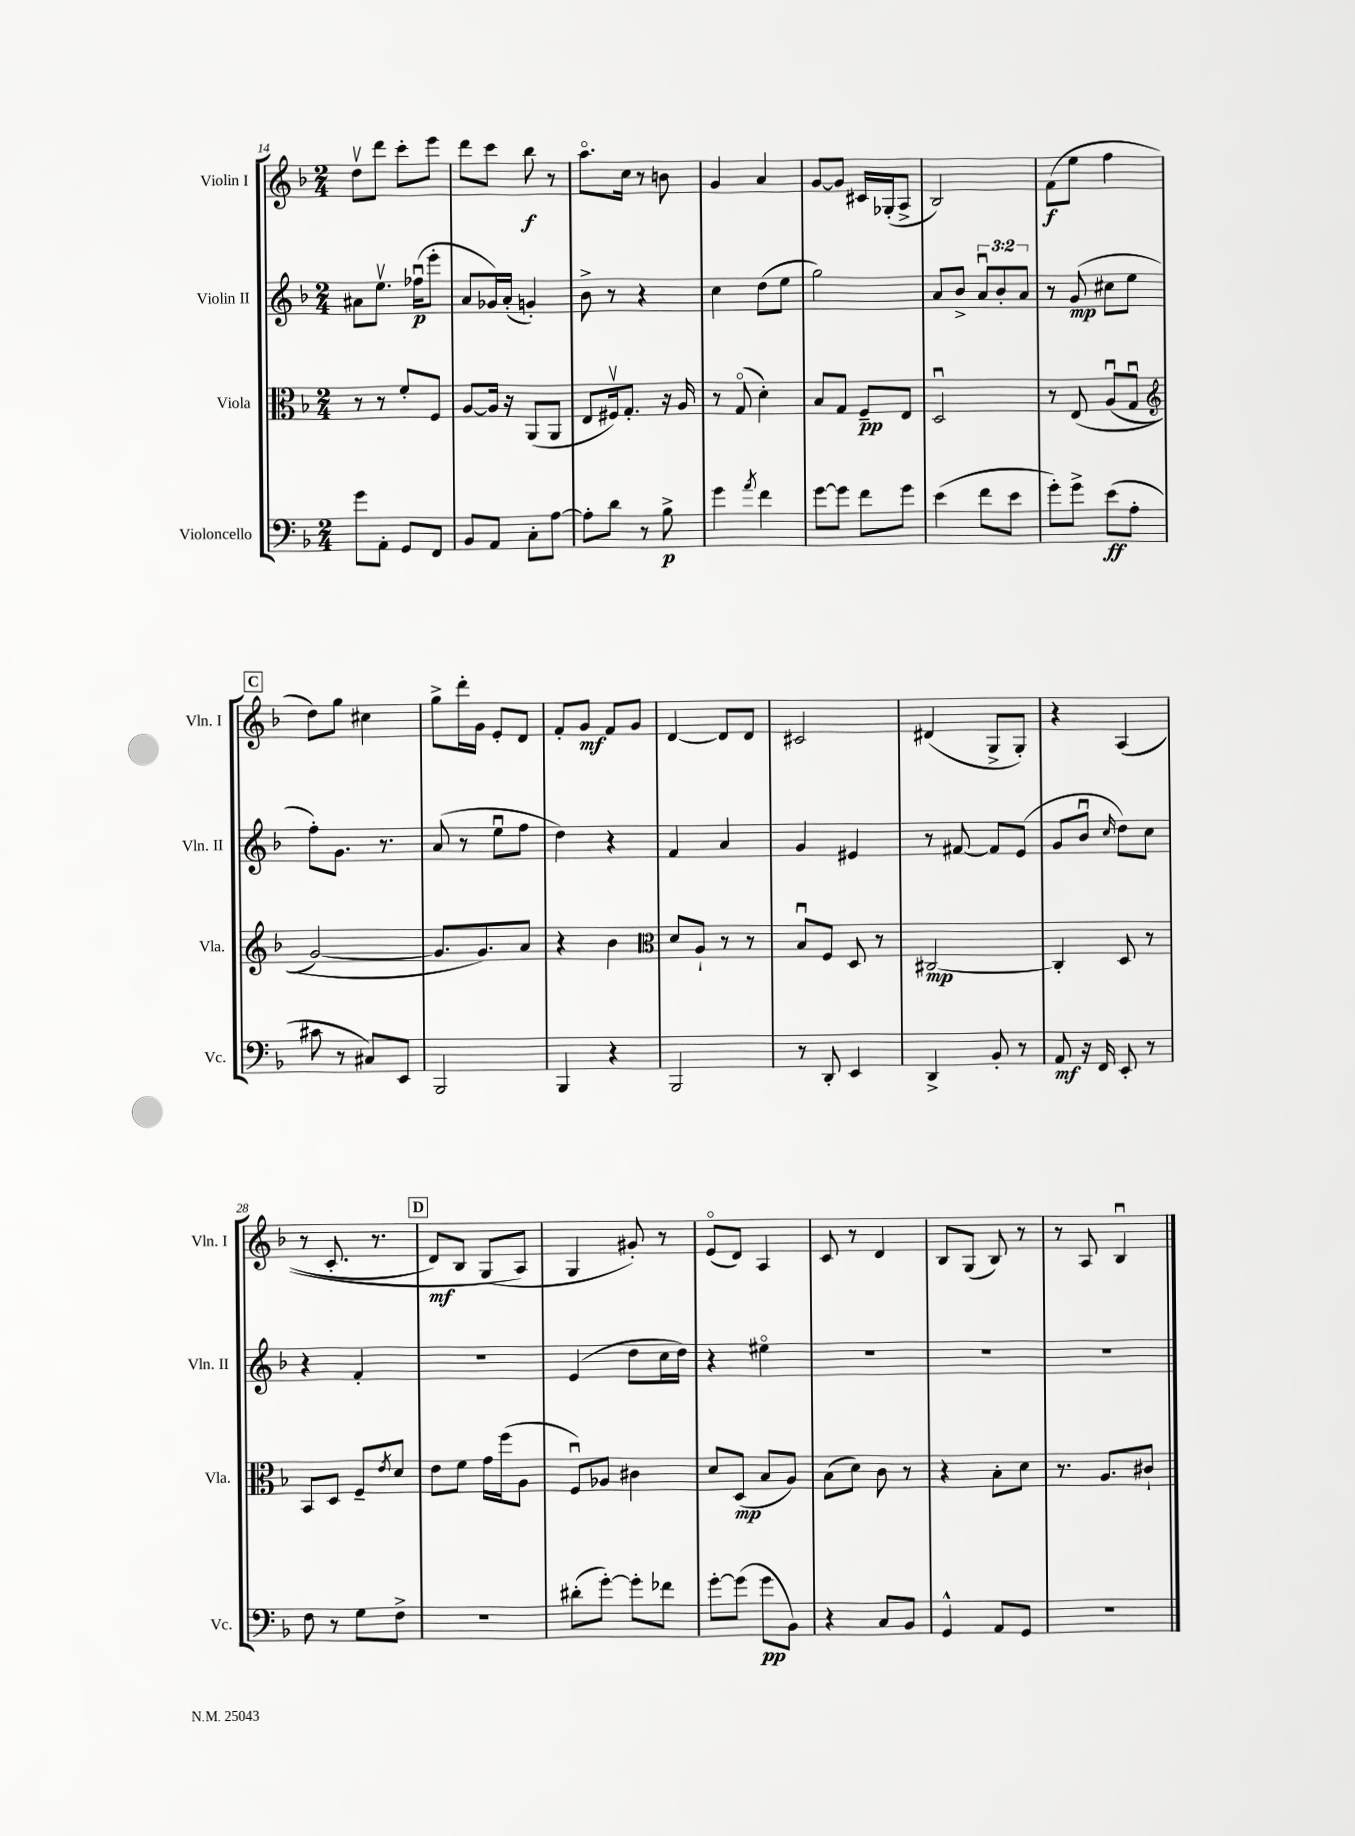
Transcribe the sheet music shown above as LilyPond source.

<<
\new StaffGroup <<
\new Staff = "s0" \with { instrumentName = "Violin I" shortInstrumentName = "Vln. I" } {
    \clef treble \key f \major \numericTimeSignature \time 2/4
    d''8\upbow d'''8 c'''8-. e'''8 |
    d'''8 c'''8 bes''8\f r8 |
    a''8.\flageolet c''16 r8 b'8 |
    g'4 a'4 |
    g'8~ g'8 cis'16 ges16-.( a8-> |
    bes2) |
    f'8\f( e''8 f''4 |
    \mark \markup { \box "C" } d''8) g''8 cis''4 |
    g''8-> d'''16-. g'16 e'8-. d'8 |
    f'8-. g'8\mf f'8 g'8 |
    d'4~ d'8 d'8 |
    cis'2 |
    dis'4( g8-> g8-.) |
    r4 a4(\( |
    r8 c'8.-. r8. |
    \mark \markup { \box "D" } d'8\mf) bes8 g8( a8\) |
    g4 gis'8-.) r8 |
    e'8\flageolet( d'8) a4 |
    c'8 r8 d'4 |
    bes8 g8( bes8) r8 |
    r8 a8 bes4\downbow \bar "|." |
}
\new Staff = "s1" \with { instrumentName = "Violin II" shortInstrumentName = "Vln. II" } {
    \clef treble \key f \major \numericTimeSignature \time 2/4 \override Staff.TupletNumber.text = #tuplet-number::calc-fraction-text
    ais'8 e''8.\upbow fes''16\downbow\p( e'''8-. |
    a'8 ges'16) a'16-.( g'4-.) |
    bes'8-> r8 r4 |
    c''4 d''8( e''8 |
    g''2) |
    a'8 bes'8-> \tuplet 3/2 { a'8\downbow bes'8-. a'8 } |
    r8 g'8\mp( cis''8 e''8 |
    \mark \markup { \box "C" } f''8-.) g'8. r8. |
    a'8( r8 e''8\downbow f''8 |
    d''4) r4 |
    f'4 a'4 |
    g'4 eis'4 |
    r8 fis'8~ fis'8 e'8( |
    g'8 bes'8\downbow \grace { c''16 } d''8) c''8 |
    r4 f'4-. |
    \mark \markup { \box "D" } r2 |
    e'4( d''8 c''16 d''16) |
    r4 eis''4\flageolet |
    r2 |
    R2 |
    R2 \bar "|." |
}
\new Staff = "s2" \with { instrumentName = "Viola" shortInstrumentName = "Vla." } {
    \clef alto \key f \major \numericTimeSignature \time 2/4
    r8 r8 f'8-. f8 |
    a8~ a16 r16 a,8( a,8 |
    e8 fis16\upbow) g8.-. r16 a16 |
    r8 g8\flageolet( d'4-.) |
    bes8 g8 f8--\pp e8 |
    d2\downbow |
    r8 e8\( a8\downbow( g8\downbow |
    \mark \markup { \box "C" } \clef treble g'2~) |
    g'8. g'8.\) a'8 |
    r4 bes'4 |
    \clef alto d'8 a8-! r8 r8 |
    bes8\downbow f8 d8 r8 |
    cis2~\mp |
    cis4-. d8 r8 |
    bes,8 d8 f8-- \acciaccatura { e'8 } d'8 |
    \mark \markup { \box "D" } e'8 f'8 g'16 f''16( a8 |
    f8\downbow) aes8 cis'4 |
    d'8 d8\mp( bes8 a8) |
    bes8( d'8) c'8 r8 |
    r4 bes8-. d'8 |
    r8. a8. cis'8-! \bar "|." |
}
\new Staff = "s3" \with { instrumentName = "Violoncello" shortInstrumentName = "Vc." } {
    \clef bass \key f \major \numericTimeSignature \time 2/4
    g'8 a,8-. g,8 f,8 |
    bes,8 a,8 c8-. a8~ |
    a8-. d'8 r8 bes8->\p |
    g'4 \acciaccatura { a'8 } f'4 |
    g'8~ g'8 f'8 g'8 |
    e'4( f'8 e'8 |
    g'8-.) g'8-> e'8\ff( a8-. |
    \mark \markup { \box "C" } cis'8 r8 cis8) e,8 |
    bes,,2 |
    bes,,4 r4 |
    bes,,2 |
    r8 d,8-. e,4 |
    d,4-> bes,8-. r8 |
    a,8\mf r16 f,16 e,8-. r8 |
    f8 r8 g8 f8-> |
    \mark \markup { \box "D" } R2 |
    dis'8-.( g'8~-.) g'8-. fes'8 |
    g'8~-. g'8( g'8\pp bes,8) |
    r4 c8 bes,8 |
    g,4-^ a,8 g,8 |
    R2 \bar "|." |
}
>>
>>
\layout { \context { \Score currentBarNumber = #14 } }
